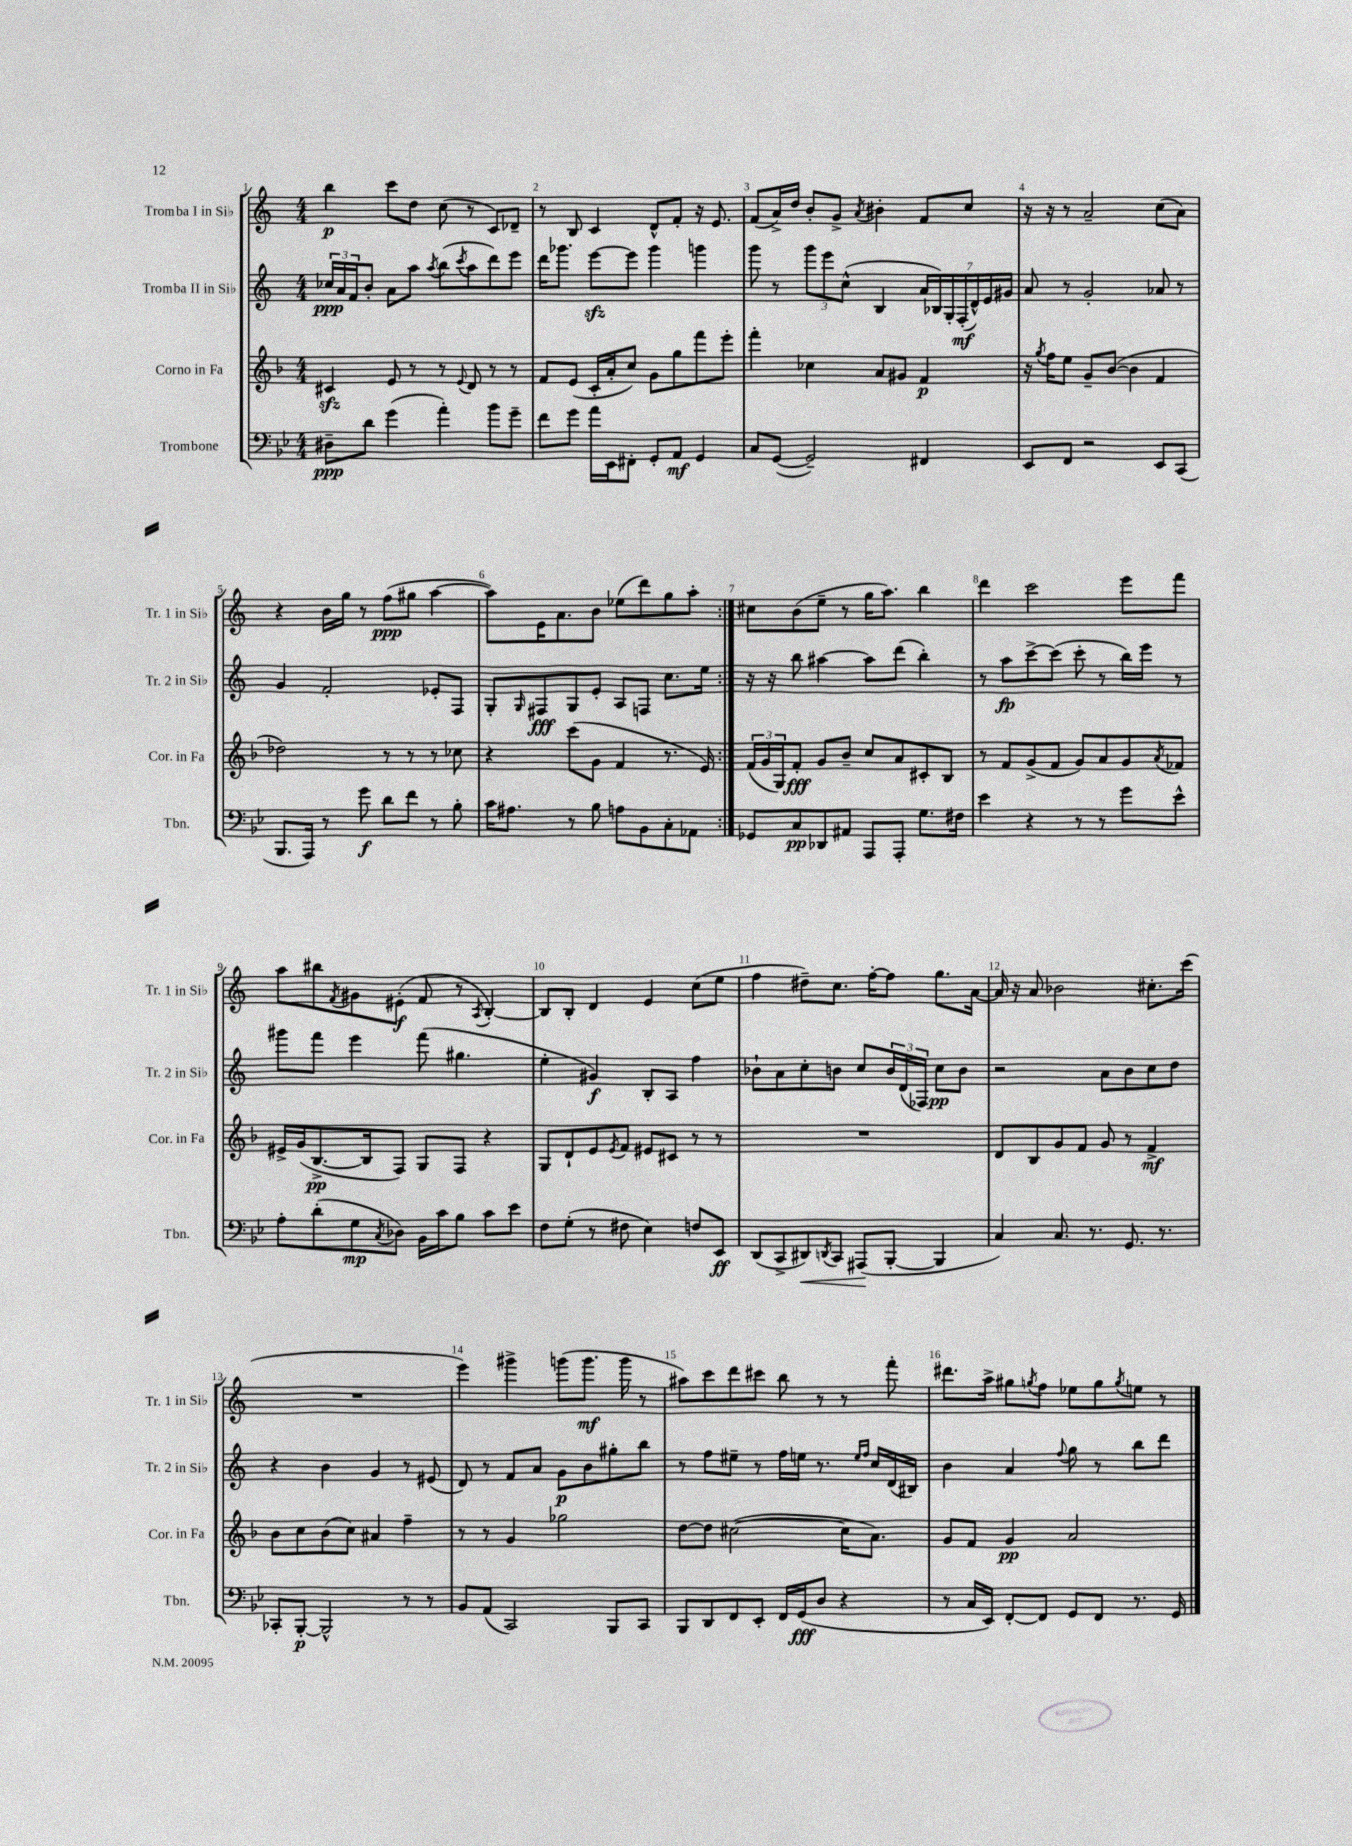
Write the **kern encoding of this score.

**kern	**kern	**kern	**kern
*staff4	*staff3	*staff2	*staff1
*clefF4	*clefG2	*clefG2	*clefG2
*k[b-e-]	*k[b-]	*k[]	*k[]
*M4/4	*M4/4	*M4/4	*M4/4
8D#~\L	4c#/	24cc-/LL	4bb\
.	.	24a/	.
.	.	24f/J	.
8d\J	.	8b'/J	.
(4g\	8e/	8a\L	8ccc\L
.	8r	8aa\J	8dd\J
.	.	8qaa/	.
4a'\)	8r	(8bb\L	(8cc\
.	8qqe/	8qccc/	.
.	8d/	8aa\	8r
8b-\L	8r	8ddd\)	8c/L)
8g~\J	8r	8eee\J	8d-~/J
=	=	=	=
8f\L	8f/L	16ddd\LK	8r
.	.	8.ggg-\J	.
8g\J	(8e/J	.	8B/
16a\LL	16c'/LL	[8eee\L	4c/
16EE-\J	16a'/J	.	.
8FF#'\J	8cc/J)	8eee\]J	.
8GG'/L	8g\L	4ggg-\	8d^^/L
8AA/J	8gg\	.	8f'/J
4GG/	8fff\	4ggg\	16r
.	.	.	8.e/
.	8eee'\J	.	.
=	=	=	=
8C/L	4fff'\	8ggg\	(8f/L
([8GG/J	.	8r	16a^/L)
.	.	.	16dd/JJ
2GG~/])	4cc-\	12ggg\L	8b'/L
.	.	12eee\	.
.	.	.	8g^/J
.	.	(12cc^^\J	.
.	.	.	8qa/
.	8a/L	4B/	4b#'\
.	8g#/J	.	.
4FF#/	4f/	28a/LL	8f/L
.	.	28B-/)	.
.	.	28G'/	.
.	.	(28F'/	.
.	.	.	8cc/J
.	.	28d^^/)	.
.	.	28e/	.
.	.	28g#/JJ	.
=	=	=	=
8EE-/L	16r	8a/	16r
.	8qgg/	.	.
.	16ff\LK	.	16r
8FF/J	8ee\J	8r	8r
2r	8g~/L	2g'/	2a~/
.	([8b-/J	.	.
.	4b-\]	.	.
8EE-/L	4f/	8a-/	(8cc\L
(8CC/J	.	8r	8a\J)
=	=	=	=
8.BBB-/L	2dd-\)	4g/	4r
16AAA/Jk)	.	.	.
8r	.	2f'/	16b\LL
.	.	.	16gg\JJ
8g\	.	.	8r
8d\L	8r	.	(8ff\L
8f\J	8r	.	8gg#\J
8r	8r	8e-'/L	[4aa\
8B-'\	8cc-\	8F/J	.
=	=	=	=
16c\LK	4r	8G'/L	8aa\]L)
8.A#\J	.	.	.
.	.	16qqG/	.
.	.	8F#/	16e\K
.	.	.	8.a\
8r	(8ccc\L	8G/	.
8B-\	8g\J	8e'/J	8b\J
8A\L	4f/	8A/L	(8ee-\L
8BB-\	.	8F/J	8ddd\)
8C'\	8.r	8.cc\L	8gg\
8AA-\J	.	.	8aa'\J
.	16e/)	16ee\Jk	.
=:|!	=:|!	=:|!	=:|!
8GG-/L	(24f/LL	16r	8cc#\L
.	24g/	.	.
.	.	16r	.
.	24G/J)	.	.
8C/	8f'/J	8bb\	(8b\
8DD-/	8g/L	[4aa#\	8ee~\J
8AA#/J	8b-~/J	.	8r
8AAA/L	8cc/L	8aa#\]L	16gg\LK
.	.	.	8.aa\J)
8AAA'/J	8a/	(8ddd\J	.
8.G\L	8c#'/	4bb'\)	4bb\
.	8B-/J	.	.
16F#\Jk	.	.	.
=	=	=	=
4e-\	8r	8r	4ddd\
.	8f/L	8aa\L	.
4r	(8g^/	[8ccc^\	2ccc\
.	8f/J	(8ccc\]J	.
8r	8g/L)	8ccc'\	.
8r	8a/	8r	.
8g\L	8g/	16bb\LL)	8eee\L
.	.	16eee\JJ	.
.	8qa/	.	.
8e-^^\J	8f-/J	8r	8fff\J
=	=	=	=
8A'\L	16e#^/LL	8ggg#\L	8aa\L
.	(16g/J	.	.
(8d'\	[8.B-^/	8fff\J	8bb#\
.	.	.	8qf/
8G\	.	4eee\	8g#\
.	16B-/]k	.	.
8qC/	.	.	.
8D-\J)	8F/J)	.	(8e#'\J
16BB-\LL	8G/L	(8fff\	8f/
16c\J	.	.	.
8B-\J	8F/J	4.gg#\	8r
.	.	.	8qA/
8c\L	4r	.	[4B'/)
8e-\J	.	.	.
=	=	=	=
8F\L	8G/L	4ee'\	8B/]L
(8G'\J	8d`/	.	8B'/J
8r	8e/	4g#/)	4d/
.	8qe/	.	.
8F#\	8f/J	.	.
4E-\)	8e#/L	8B'/L	4e/
.	8c#/J	8A/J	.
8F/L	8r	4ff\	(8cc\L
8EE-/J	8r	.	8ee\J
=	=	=	=
(8DD/L	1r	8b-`\L	4ff\
8CC^/	.	8a\	.
8DD#/)	.	8cc'\	8dd#~\L)
8qDD/	.	.	.
8CC/J	.	8b\J	8.cc\J
(8AAA#/L	.	8cc/L	.
.	.	.	[16ff'\LK
[8BBB-'/J	.	24b/L	8ff\]J
.	.	(24d/	.
.	.	24F-/JJ)	.
4BBB-/]	.	8cc\L	8.gg\L
.	.	8b\J	.
.	.	.	[16a\Jk
=	=	=	=
4C/)	8d/L	2r	16a/]
.	.	.	16r
.	8B-/	.	8a/
8.C/	8g/	.	2b-\
.	8f/J	.	.
8.r	.	.	.
.	8g/	8a\L	.
8.GG/	8r	8b\	.
.	4f^/	8cc\	8.cc#'\L
8.r	.	.	.
.	.	8dd\J	.
.	.	.	(16ccc\Jk
=	=	=	=
8CC-'/L	8b-\L	4r	1r
[8BBB-'/J	8cc\	.	.
2BBB-^^/]	(8b-\	4b\	.
.	8cc\J)	.	.
.	4a#/	4g/	.
8r	4ff~\	8r	.
8r	.	(8e#/	.
=	=	=	=
8BB-/L	8r	8d/)	4eee\)
(8AA/J	8r	8r	.
2CC/)	4g/	8f/L	4ggg#^\
.	.	8a/J	.
.	2gg-\	8g\L	(8ggg\L
.	.	8b\	8.ggg\J
8BBB-/L	.	8gg#'\	.
.	.	.	16ggg\
8CC/J	.	8bb\J	8r
=	=	=	=
8BBB-/L	[8dd\L	8r	8aa#\L)
8DD/	8dd\]J	8ff\L	8ccc\
8FF/	([2cc#\	8ee#~\J	8ddd\
8EE-'/J	.	8r	8ccc#\J
16FF/LL	.	16ff\LL	8bb\
(16GG/J	.	16ee\JJ	.
8D/J	.	8.r	8r
4r	16cc#\]LK	.	8r
.	.	16qqee/LL	.
.	.	16qqff/JJ	.
.	8.a\J)	16cc/LL	.
.	.	(16d/	8fff'\
.	.	16B#/JJ)	.
=	=	=	=
8r	8g/L	4b\	8.ddd#\L
16C/LL	8f/J	.	.
16EE-/JJ)	.	.	16aa^\Jk
[8FF'/L	4g/	4a/	8gg#\L
.	.	.	8qgg/
8FF/]J	.	.	8ff\J
.	.	8qqff/	.
8GG/L	2a/	8gg\	8ee-\L
8FF/J	.	8r	8gg\
.	.	.	8qgg/
8.r	.	8bb\L	8ee\J
.	.	8ddd\J	8r
16GG/	.	.	.
==	==	==	==
*-	*-	*-	*-
